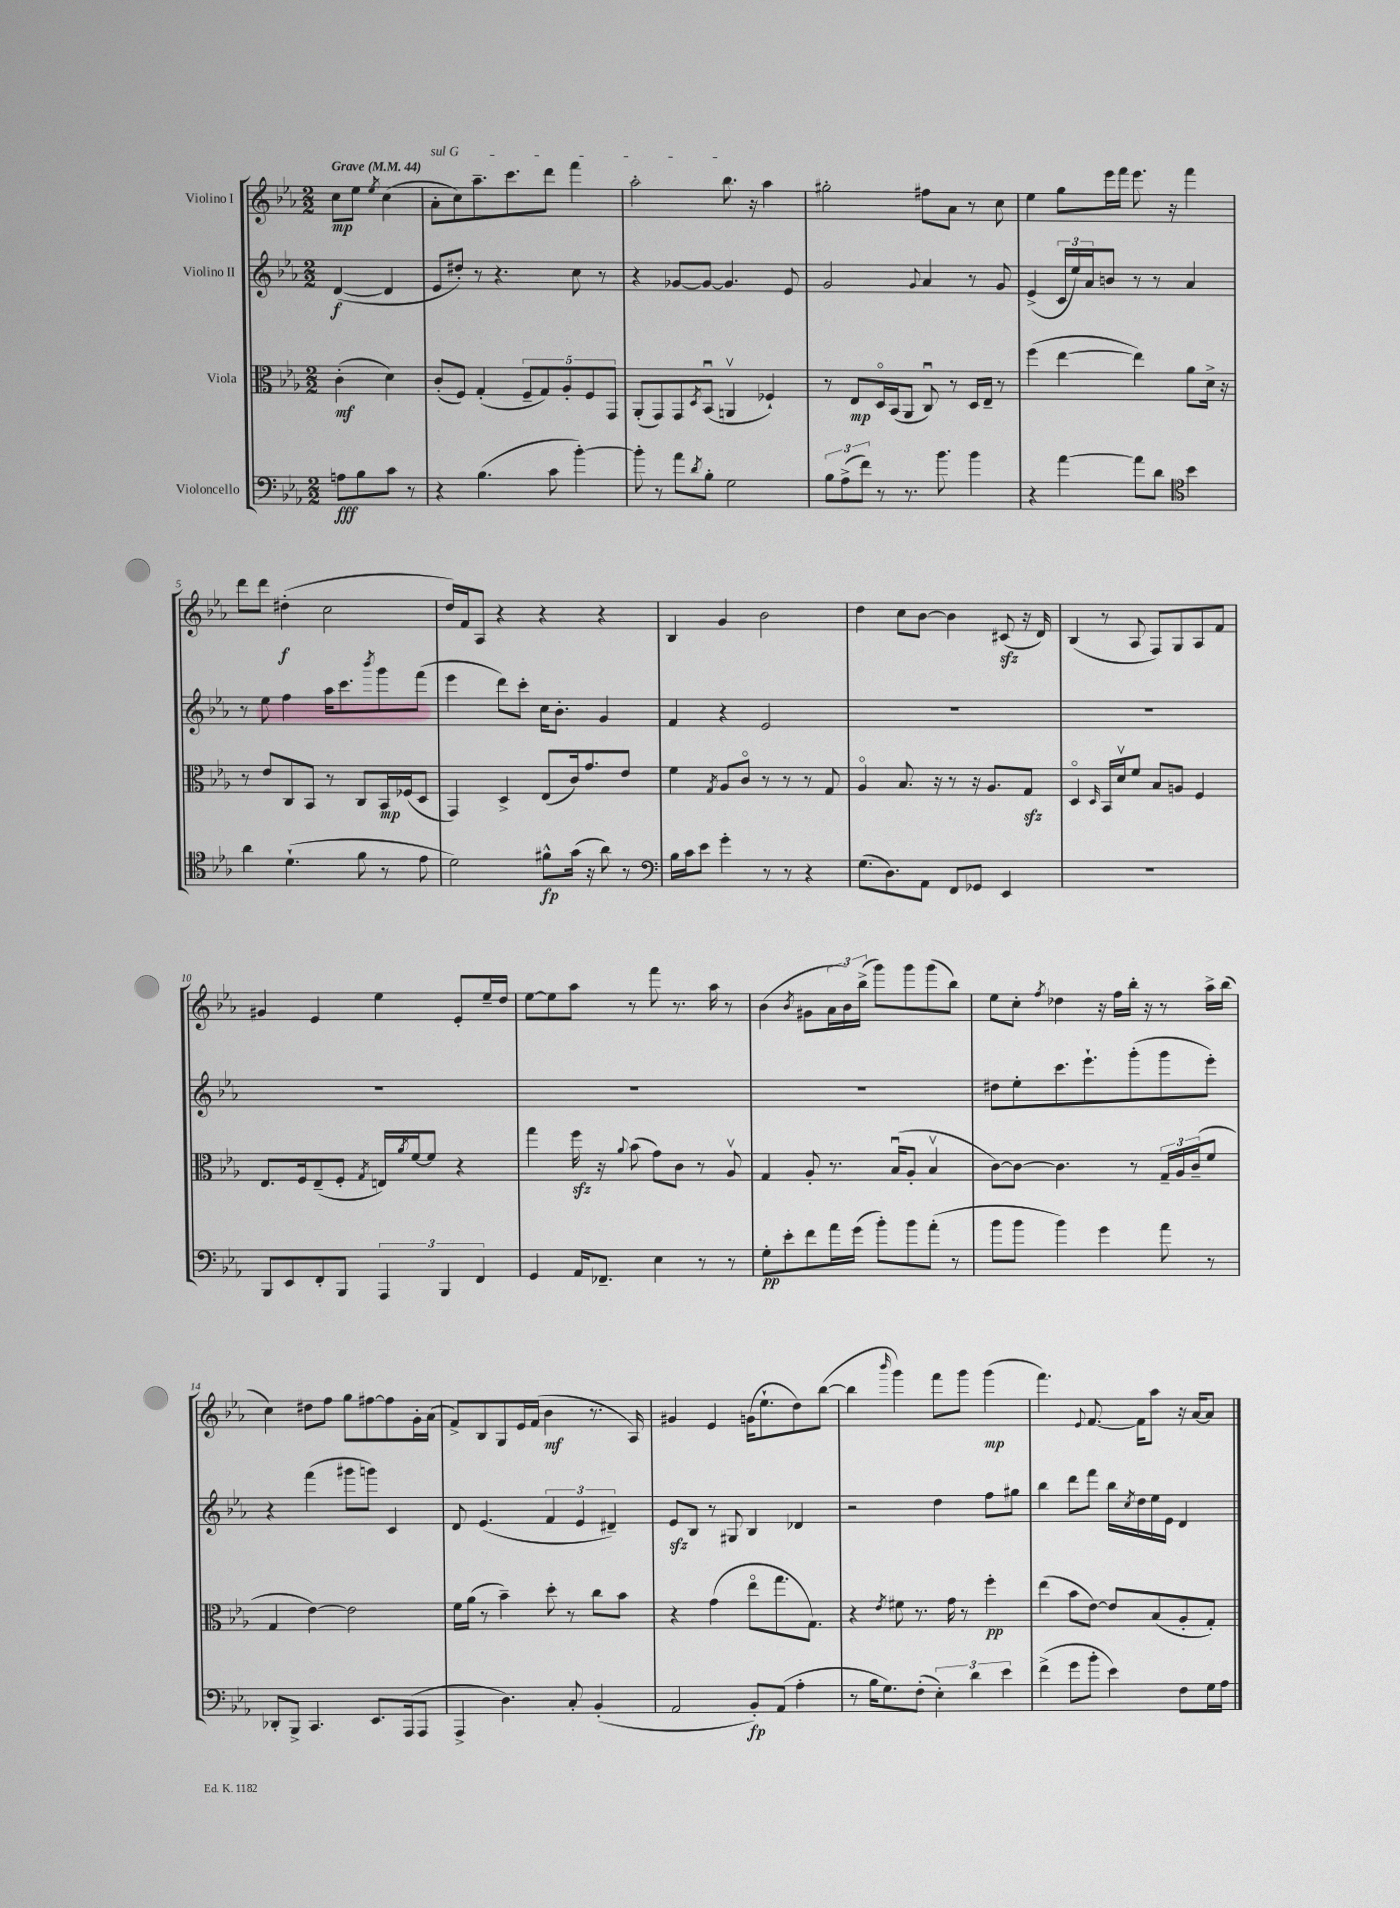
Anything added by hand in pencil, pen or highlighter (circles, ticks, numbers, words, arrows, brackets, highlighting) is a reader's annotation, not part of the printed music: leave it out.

**kern	**dynam	**kern	**dynam	**kern	**dynam	**kern	**dynam
*part4	*part4	*part3	*part3	*part2	*part2	*part1	*part1
*staff4	*staff4	*staff3	*staff3	*staff2	*staff2	*staff1	*staff1
*I"Violoncello	*	*I"Viola	*	*I"Violino II	*	*I"Violino I	*
*clefF4	*	*clefC3	*	*clefG2	*	*clefG2	*
*k[b-e-a-]	*	*k[b-e-a-]	*	*k[b-e-a-]	*	*k[b-e-a-]	*
*M2/2	*	*M2/2	*	*M2/2	*	*M2/2	*
*MM44	*	*MM44	*	*MM44	*	*MM44	*
=	=	=	=	=	=	=	=
!	!	!	!	!	!	!LO:TX:a:B:t=Grave	!
8An\L	fff	(4c'\	mf	([4d/	f	8cc\L	mp
8B-\	.	.	.	.	.	8ee-\J	.
.	.	.	.	.	.	8qee-/	.
8c\J	.	4d\)	.	4d/]	.	(4cc\	.
8r	.	.	.	.	.	.	.
=1	=1	=1	=1	=1	=1	=1	=1
!	!	!	!	!	!	!LO:TX:a:i:t=sul G	!
4r	.	(8c'/L	.	8e-/L	.	8a-'\L	.
.	.	8F/J)	.	8dd#X'/J)	.	8cc\)	.
(4.B-\	.	(4G'/	.	8r	.	8.aa-~\	.
.	.	.	.	4.r	.	.	.
.	.	.	.	.	.	8.ccc\	.
.	.	10F~/L	.	.	.	.	.
.	.	10G/)	.	.	.	.	.
8c\	.	.	.	.	.	8ddd\J	.
.	.	10A-'/	.	.	.	.	.
[4b-'\)	.	.	.	8cc\	.	4fff\	.
.	.	10F/	.	.	.	.	.
.	.	.	.	8r	.	.	.
.	.	10GG/J	.	.	.	.	.
=2	=2	=2	=2	=2	=2	=2	=2
8b-'\]	.	(8AA-'/L	.	4r	.	2aa-'\	.
8r	.	8GG/)	.	.	.	.	.
8a-\L	.	8GG/	.	[8g-X/L	.	.	.
8qd/	.	8qD/	.	.	.	.	.
8B-'\J	.	(8BB-u/J	.	8g-/J_	.	.	.
2G\	.	4AAnv/	.	4.g-/]	.	8.bb-\	.
.	.	.	.	.	.	16r	.
.	.	4F-X`/)	.	.	.	4aa-\	.
.	.	.	.	8e-/	.	.	.
=3	=3	=3	=3	=3	=3	=3	=3
12B-\L	.	8r	.	2g/	.	2gg#X'\	.
(12A-^\	.	.	.	.	.	.	.
.	.	8E-/L	mp	.	.	.	.
12f\J)	.	.	.	.	.	.	.
8r	.	16D/L	.	.	.	.	.
.	.	(16BB-/J	.	.	.	.	.
8.r	.	8AA-/J	.	.	.	.	.
.	.	.	.	8qqg/	.	.	.
.	.	8Cu/)	.	4a-/	.	8ff#X\L	.
8.b-\	.	.	.	.	.	.	.
.	.	8r	.	.	.	8a-\J	.
4b-\	.	16D/LL	.	8r	.	8r	.
.	.	16E-~/JJ	.	.	.	.	.
.	.	8r	.	8g/	.	8cc\	.
=4	=4	=4	=4	=4	=4	=4	=4
4r	.	(4ff\	.	(4e-^/	.	4ee-\	.
[4a-\	.	[4ee-\	.	24c/LL	.	8gg\L	.
.	.	.	.	24ee-/)	.	.	.
.	.	.	.	24a-/J	.	.	.
.	.	.	.	8bn/J	.	16eee-\L	.
.	.	.	.	.	.	16fff\JJ	.
8a-\L]	.	4ee-\])	.	8r	.	8.eee-\	.
8d\J	.	.	.	8r	.	.	.
.	.	.	.	.	.	16r	.
*clefC4	*	*	*	*	*	*	*
4b-\	.	8a-\L	.	4a-/	.	4fff\	.
.	.	16d^\Jk	.	.	.	.	.
.	.	16r	.	.	.	.	.
!!LO:LB:g=z
=5	=5	=5	=5	=5	=5	=5	=5
4a-\	.	8r	.	8r	.	8ddd\L	.
.	.	8e-/L	.	8ee-\	.	8ddd\J	.
(4.d`\	.	8C/	.	4ff\	.	(4dd#X'\	f
.	.	8BB-/J	.	.	.	.	.
.	.	8r	.	16aa-\KL	.	2cc\	.
.	.	.	.	8.ccc\	.	.	.
8f\	.	8C/L	.	.	.	.	.
.	.	.	.	8qbbb-/	.	.	.
8r	.	16BB-/L	mp	8ggg\	.	.	.
.	.	(16F-X/J	.	.	.	.	.
8e-\	.	8D/J	.	(8fff\J	.	.	.
=6	=6	=6	=6	=6	=6	=6	=6
2d\)	.	4GG/)	.	4eee-\	.	16dd/LL)	.
.	.	.	.	.	.	16f/J	.
.	.	.	.	.	.	8A-/J	.
.	.	4D^/	.	8ddd\L)	.	4r	.
.	.	.	.	8ccc'\J	.	.	.
8f#X^^\L	fp	(8E-/L	.	16cc\KL	.	4r	.
.	.	.	.	8.b-'\J	.	.	.
(16g\Jk	.	16c/k)	.	.	.	.	.
16r	.	8.g/	.	.	.	.	.
8a-\)	.	.	.	4g/	.	4r	.
8r	.	8e-/J	.	.	.	.	.
=7	=7	=7	=7	=7	=7	=7	=7
*clefF4	*	*	*	*	*	*	*
16B-\LL	.	4f\	.	4f/	.	4B-/	.
16c\J	.	.	.	.	.	.	.
8e-\J	.	.	.	.	.	.	.
.	.	8qG/	.	.	.	.	.
4g'\	.	8A-/L	.	4r	.	4g/	.
.	.	8c/J	.	.	.	.	.
8r	.	8r	.	2e-/	.	2b-\	.
8r	.	8r	.	.	.	.	.
4r	.	8r	.	.	.	.	.
.	.	8G/	.	.	.	.	.
=8	=8	=8	=8	=8	=8	=8	=8
(8.G\L	.	4A-/	.	1r	.	4dd\	.
8.D\)	.	.	.	.	.	.	.
.	.	8.B-/	.	.	.	8cc\L	.
8AA-\J	.	.	.	.	.	[8b-\J	.
.	.	16r	.	.	.	.	.
8FF/L	.	8r	.	.	.	4b-\]	.
8GG-X/J	.	16r	.	.	.	.	.
.	.	8.A-/L	.	.	.	.	.
4EE-/	.	.	.	.	.	(8c#Xzz/	.
.	.	8Gzz/J	.	.	.	16r	.
.	.	.	.	.	.	16d/)	.
=9	=9	=9	=9	=9	=9	=9	=9
1r	.	4D/	.	1r	.	(4B-/	.
.	.	16qqD/	.	.	.	.	.
.	.	16BB-/LL	.	.	.	8r	.
.	.	16dv/J	.	.	.	.	.
.	.	8f/J	.	.	.	8A-/	.
.	.	8B-/L	.	.	.	8F/L)	.
.	.	8An/J	.	.	.	8G/	.
.	.	4F/	.	.	.	8A-/	.
.	.	.	.	.	.	8f/J	.
!!LO:LB:g=z
=10	=10	=10	=10	=10	=10	=10	=10
8BBB-/L	.	8.E-/L	.	1r	.	4g#X/	.
8EE-/	.	.	.	.	.	.	.
.	.	16F/k	.	.	.	.	.
8FF'/	.	(8E-~/	.	.	.	4e-/	.
8BBB-/J	.	8F'/J	.	.	.	.	.
.	.	8qG/	.	.	.	.	.
6AAA-/	.	16En/LL)	.	.	.	4ee-\	.
.	.	8qa-/	.	.	.	.	.
.	.	[16f/J	.	.	.	.	.
.	.	8f/J]	.	.	.	.	.
6BBB-/	.	.	.	.	.	.	.
.	.	4r	.	.	.	8e-'/L	.
6FF/	.	.	.	.	.	.	.
.	.	.	.	.	.	16ee-~/L	.
.	.	.	.	.	.	16dd/JJ	.
=11	=11	=11	=11	=11	=11	=11	=11
4GG/	.	4gg\	.	1r	.	[8ee-\L	.
.	.	.	.	.	.	8ee-\]	.
16AA-/KL	.	16ffzz\	.	.	.	8aa-\J	.
8.FF-X~/J	.	16r	.	.	.	.	.
.	.	8qqa-/	.	.	.	.	.
.	.	(8b-\	.	.	.	8r	.
4E-\	.	8g\L)	.	.	.	8fff\	.
.	.	8c\J	.	.	.	8.r	.
8r	.	8r	.	.	.	.	.
.	.	.	.	.	.	16aa-\	.
8r	.	8A-v/	.	.	.	8r	.
=12	=12	=12	=12	=12	=12	=12	=12
8G'\L	pp	4G/	.	1r	.	(4b-\	.
8e-'\	.	.	.	.	.	.	.
.	.	.	.	.	.	8qb-/	.
8f\	.	8A-'/	.	.	.	8g#X\L	.
16a-\L	.	8.r	.	.	.	24a-\L	.
.	.	.	.	.	.	24b-\)	.
(16g\JJ	.	.	.	.	.	.	.
.	.	.	.	.	.	(24bb-^\JJ	.
8b-'\L)	.	.	.	.	.	8ggg\L)	.
.	.	(16B-u/KL	.	.	.	.	.
8b-\	.	8A-'/J	.	.	.	8ggg\	.
(8a-'\J	.	4B-v/	.	.	.	(8ggg\	.
8r	.	.	.	.	.	8bb-\J)	.
=13	=13	=13	=13	=13	=13	=13	=13
8b-\L	.	[8c\L)	.	8dd#X\L	.	8ee-\L	.
8b-\J	.	8c\J_	.	8ee-'\	.	8cc'\J	.
.	.	.	.	.	.	8qff/	.
4b-\)	.	4.c\]	.	8.ccc\	.	4dd-X\	.
.	.	.	.	8.eee-`\	.	.	.
4g\	.	.	.	.	.	16r	.
.	.	.	.	.	.	16ff\LL	.
.	.	8r	.	(8ggg'\	.	16bb-'\JJ	.
.	.	.	.	.	.	16r	.
8a-\	.	24G~/LL	.	8ggg\	.	8r	.
.	.	24A-/	.	.	.	.	.
.	.	(24c~/J	.	.	.	.	.
8r	.	8f/J	.	8eee-'\J)	.	16aa-^\LL	.
.	.	.	.	.	.	(16bb-\JJ	.
!!LO:LB:g=z
=14	=14	=14	=14	=14	=14	=14	=14
8DD-X'/L	.	4G/	.	4r	.	4cc\)	.
8BBB-^/J	.	.	.	.	.	.	.
4.CC/	.	[4e-\)	.	(4fff\	.	8dd#X\L	.
.	.	.	.	.	.	8ff\J	.
.	.	2e-\]	.	8ggg#X\L	.	8gg\L	.
8.EE-/L	.	.	.	8gggn\J)	.	[8ff#X\	.
.	.	.	.	4c/	.	8ff#\]	.
(16AAA-/k	.	.	.	.	.	.	.
8AAA-/J	.	.	.	.	.	16g'\L	.
.	.	.	.	.	.	(16a-\JJ	.
=15	=15	=15	=15	=15	=15	=15	=15
4AAA-^/	.	16f\LL	.	8d/	.	8f^/L)	.
.	.	(16a-\JJ	.	.	.	.	.
.	.	8r	.	(4.e-/	.	8B-/	.
4.D\)	.	4b-~\)	.	.	.	8G/	.
.	.	.	.	.	.	16e-/L	.
.	.	.	.	.	.	(16f/JJ	.
.	.	8dd'\	.	6f/	.	4b-\	mf
8C'/	.	8r	.	.	.	.	.
.	.	.	.	6e-/	.	.	.
(4BB-'/	.	8cc\L	.	.	.	8.r	.
.	.	.	.	6d#X~/)	.	.	.
.	.	8b-\J	.	.	.	.	.
.	.	.	.	.	.	16A-/)	.
=16	=16	=16	=16	=16	=16	=16	=16
2AA-/	.	4r	.	8e-zz/L	.	4g#X/	.
.	.	.	.	8B-/J	.	.	.
.	.	(4g\	.	8r	.	4e-/	.
.	.	.	.	8G#X/	.	.	.
8BB-'/L)	fp	8ee-\L	.	4B-/	.	(16gn\KL	.
.	.	.	.	.	.	8.ee-`\	.
(8AA-/J	.	8.gg\	.	.	.	.	.
4A-'\	.	.	.	4d-X/	.	8dd\)	.
.	.	8.G\J)	.	.	.	.	.
.	.	.	.	.	.	([8bb-\J	.
=17	=17	=17	=17	=17	=17	=17	=17
8r	.	4r	.	2r	.	4bb-\]	.
16B-\KL	.	.	.	.	.	.	.
8.G\)	.	.	.	.	.	.	.
.	.	8qe-/	.	.	.	16qqbbb-/	.
.	.	8f#X\	.	.	.	4ggg\)	.
(8F'\J	.	8.r	.	.	.	.	.
6E-'\)	.	.	.	4dd\	.	8fff\L	.
.	.	16g\	.	.	.	.	.
.	.	8r	.	.	.	8ggg\J	.
6d\	.	.	.	.	.	.	.
.	.	4ff'\	pp	8ff\L	.	(4ggg\	mp
6e-\	.	.	.	.	.	.	.
.	.	.	.	8gg#X\J	.	.	.
=18	=18	=18	=18	=18	=18	=18	=18
(4f^\	.	(4ee-\	.	4bb-\	.	4.fff\)	.
8g\L	.	8b-\L	.	8ddd\L	.	.	.
.	.	.	.	.	.	8qqe-/	.
8b-'\J	.	[8e-\J)	.	8fff\J	.	[8.f/	.
4e-\)	.	8e-/L]	.	16bb-\LL	.	.	.
.	.	.	.	8qcc/	.	.	.
.	.	.	.	16dd\	.	16f\KL]	.
.	.	(8B-/	.	16ee-\	.	8aa-\J	.
.	.	.	.	16e-\JJ	.	.	.
8F\L	.	8A-'/	.	4d/	.	16r	.
.	.	.	.	.	.	[16a-/KL	.
16G\L	.	8G'/J)	.	.	.	8a-/J]	.
16A-\JJ	.	.	.	.	.	.	.
==	==	==	==	==	==	==	==
*-	*-	*-	*-	*-	*-	*-	*-
